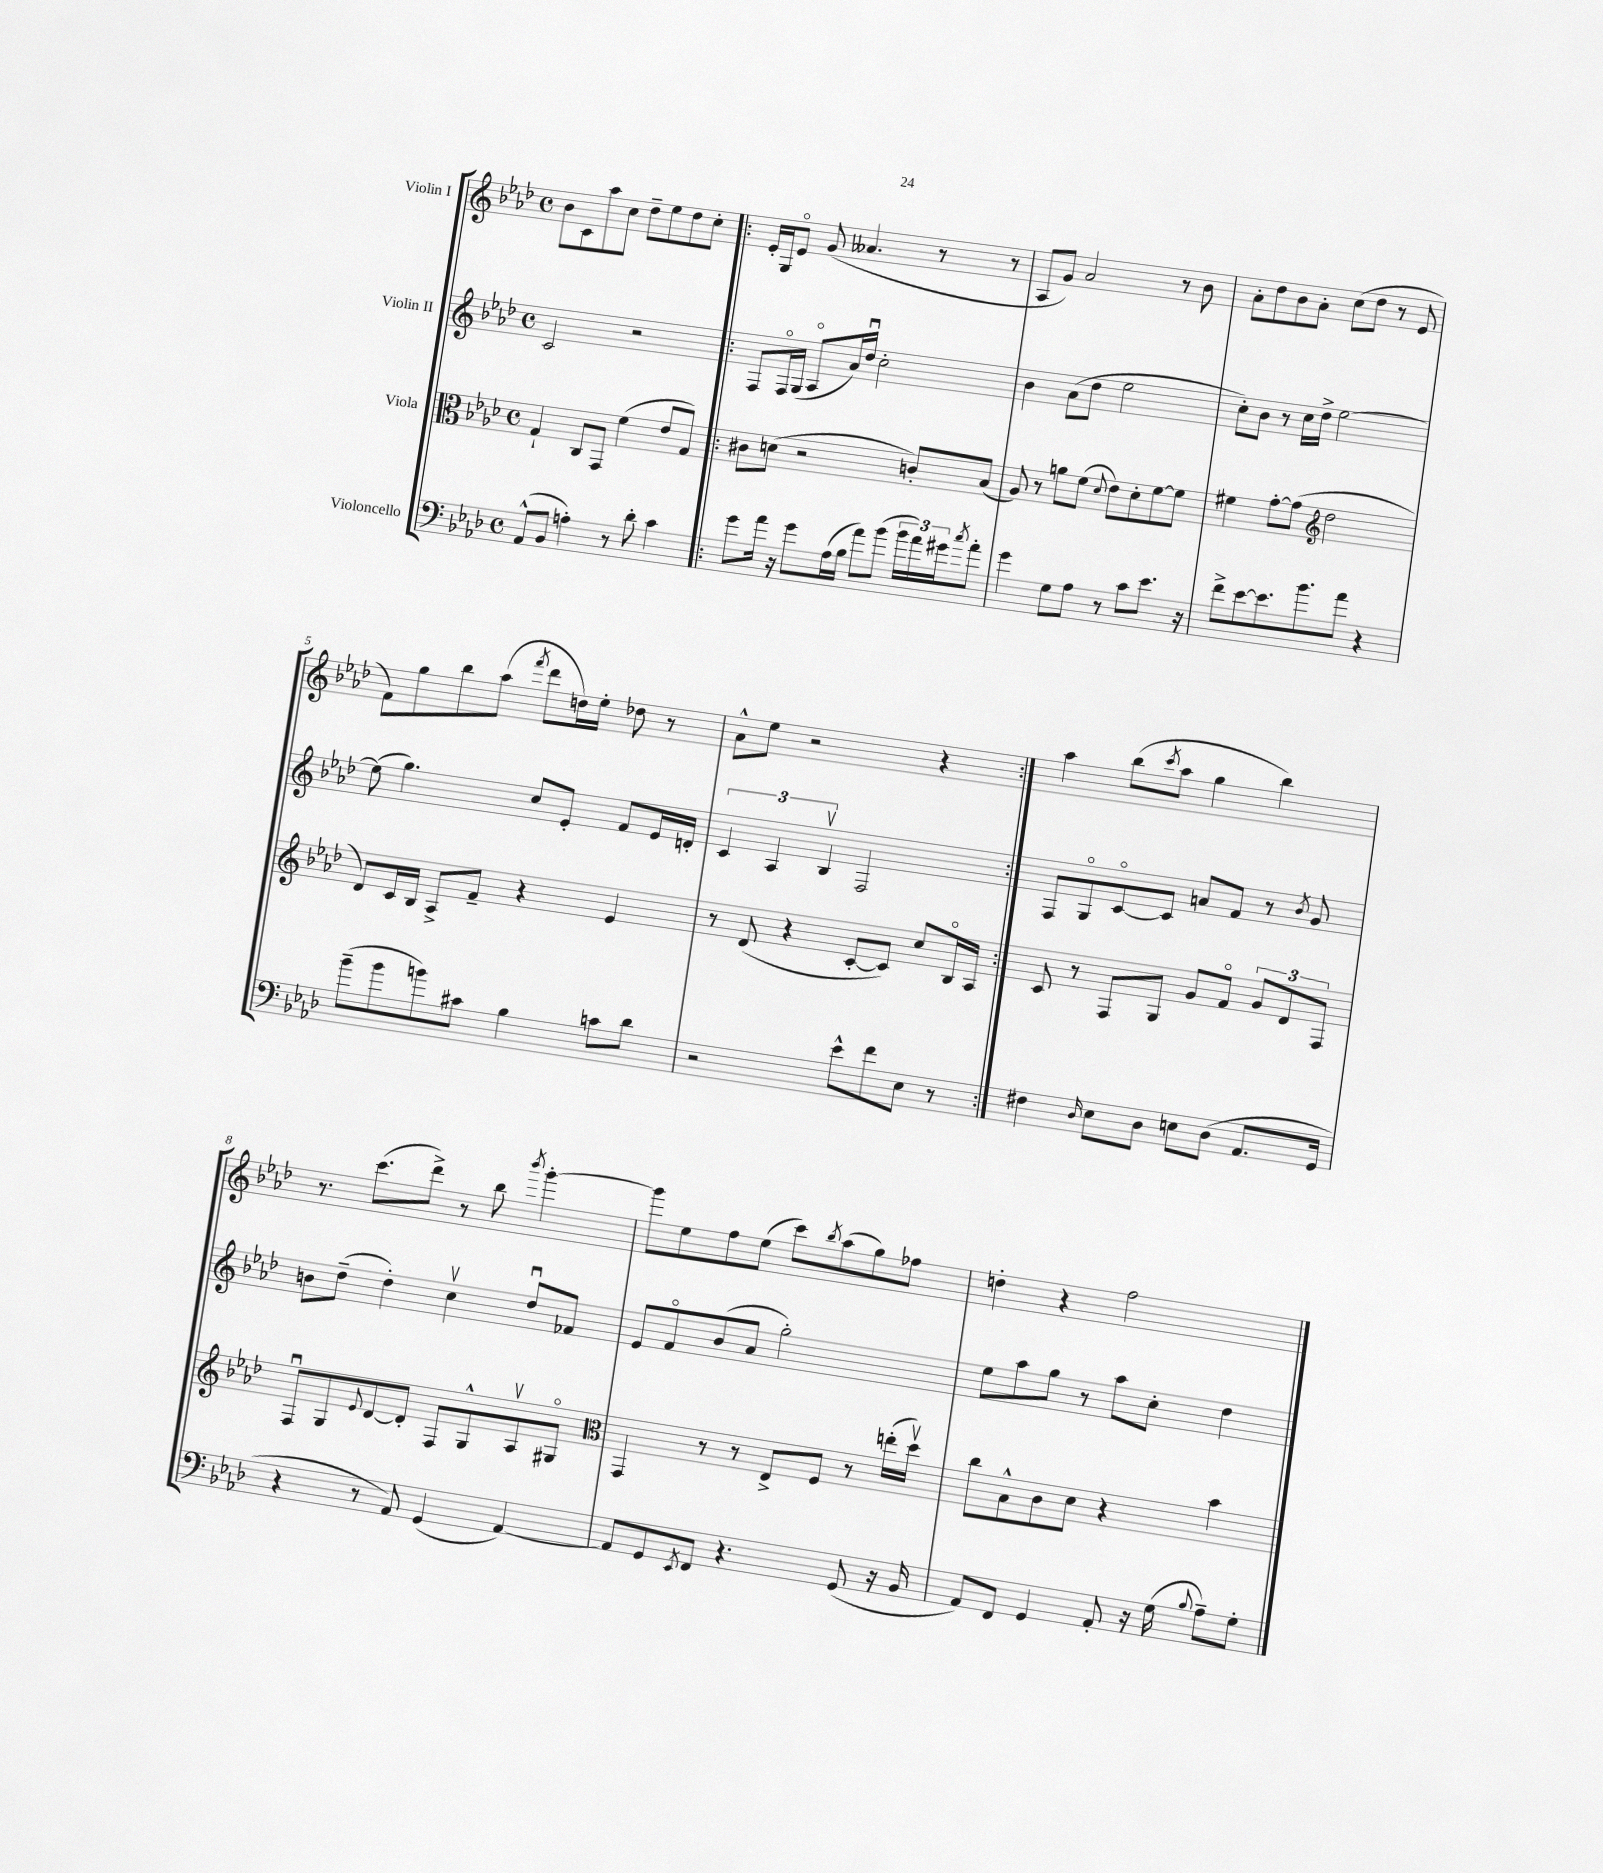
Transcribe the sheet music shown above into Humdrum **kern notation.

**kern	**kern	**kern	**kern
*staff4	*staff3	*staff2	*staff1
*clefF4	*clefC3	*clefG2	*clefG2
*k[b-e-a-d-]	*k[b-e-a-d-]	*k[b-e-a-d-]	*k[b-e-a-d-]
*M4/4	*M4/4	*M4/4	*M4/4
*met(c)	*met(c)	*met(c)	*met(c)
(8AA-^^	4G`	2c	8b-
8BB-	.	.	8c
4A')	8C	.	8aa-
.	8GG	.	8cc
8r	(4f	2r	8dd-~
8d-'	.	.	8ee-
4c	8e-	.	8dd-
.	8G)	.	8cc'
=!|:	=!|:	=!|:	=!|:
8g	8c#	8F	16e-'
.	.	.	16G
16a-	(8d	16Fo	8e-o
16r	.	(16G	.
8g	2r	8A-o	(8g
(16A-	.	16a-)	4.a--
16B-	.	16dd-u	.
8a-)	.	2cc'	.
(8b-	.	.	.
24b-	8c')	.	8r
24a-)	.	.	.
24g#	.	.	.
8qcc	.	.	.
8a-'	(8B-	.	8r
=	=	=	=
4g	8A-)	4b-	8A-
.	8r	.	8g)
8G	8a	(8a-	2a-
8A-	(8f	8dd-	.
.	8qqd-	.	.
8r	8e-)	2ee-	.
8c	8d-'	.	.
8.e-	[8f	.	8r
.	8f]	.	8b-
16r	.	.	.
=	=	=	=
8f^	4f#	8cc')	8a-'
[8e-	.	8b-	8dd-
8.e-]	[8g'	8r	8b-
.	(8g]	16cc	8a-'
8.b-	.	16dd-^	.
*	*clefG2	*	*
.	2dd-	[2ee-	(8cc
8a-	.	.	8dd-
4r	.	.	8r
.	.	.	8e-
=	=	=	=
(8b-~	8d-)	(8ee-]	8f)
8b-	16c	4.gg)	8gg
.	16B-	.	.
8b)	8A-^	.	8bb-
8c#	8f~	.	(8aa-
.	.	.	8qfff
4B-	4r	8cc	8ddd-
.	.	8e-'	16dd)
.	.	.	16ee-'
8c	4e-	8f	8dd-
8d-	.	16e-	8r
.	.	16d'	.
=	=	=	=
2r	8r	6c	8a-^^
.	(8d-	.	8ee-
.	.	6A-	.
.	4r	.	2r
.	.	6B-v	.
8e-^^	[8c'	2F	.
8f	8c])	.	.
8E-	8cc	.	4r
8r	16B-o	.	.
.	16A-	.	.
=:|!	=:|!	=:|!	=:|!
4F#	8c	8F	4aa-
.	8r	8Go	.
16qqD-	.	.	.
8E-	8F	[8co	(8bb-
.	.	.	8qccc
8D-	8G	8c]	8aa-
8E	8g	8a	4gg
(8D-	8fo	8f	.
8.AA-	12g	8r	4bb-)
.	12d-	.	.
.	.	8qb-	.
.	.	8g	.
.	12F	.	.
16GG	.	.	.
=	=	=	=
4r	8Fu	8b	8.r
.	8G	(8dd-~	.
.	.	.	(8.ccc
.	8qqe-	.	.
8r	[8d-	4dd-')	.
8AA-)	8d-']	.	8ddd-^)
(4GG	8F	4ccv	8r
.	8G^^	.	8bb-
.	.	.	8qbbb-
[4AA-)	8A-v	8dd-u	[4ggg'
.	8G#o	8f-	.
=	=	=	=
*	*clefC3	*	*
8AA-]	4GG	8e-	8ggg]
8GG	.	8fo	8ee-
8qEE-	.	.	.
8FF	8r	(8b-	8ff
4.r	8r	8a-	(8ee-
.	8E-^	2gg')	8ccc)
.	.	.	8qbb-
.	8F	.	(8aa-
(8GG	8r	.	8gg)
16r	(16ee'	.	8ff-
16BB-	16dd-v)	.	.
=	=	=	=
8AA-)	8cc	8ee-	4dd'
8FF	8B-^^	8aa-	.
4GG	8c	8gg	4r
.	8d-	8r	.
8AA-'	4r	8aa-	2ff
16r	.	8cc'	.
(16G	.	.	.
8qqB-	.	.	.
8A-~)	4b-	4dd-	.
8G'	.	.	.
==	==	==	==
*-	*-	*-	*-
